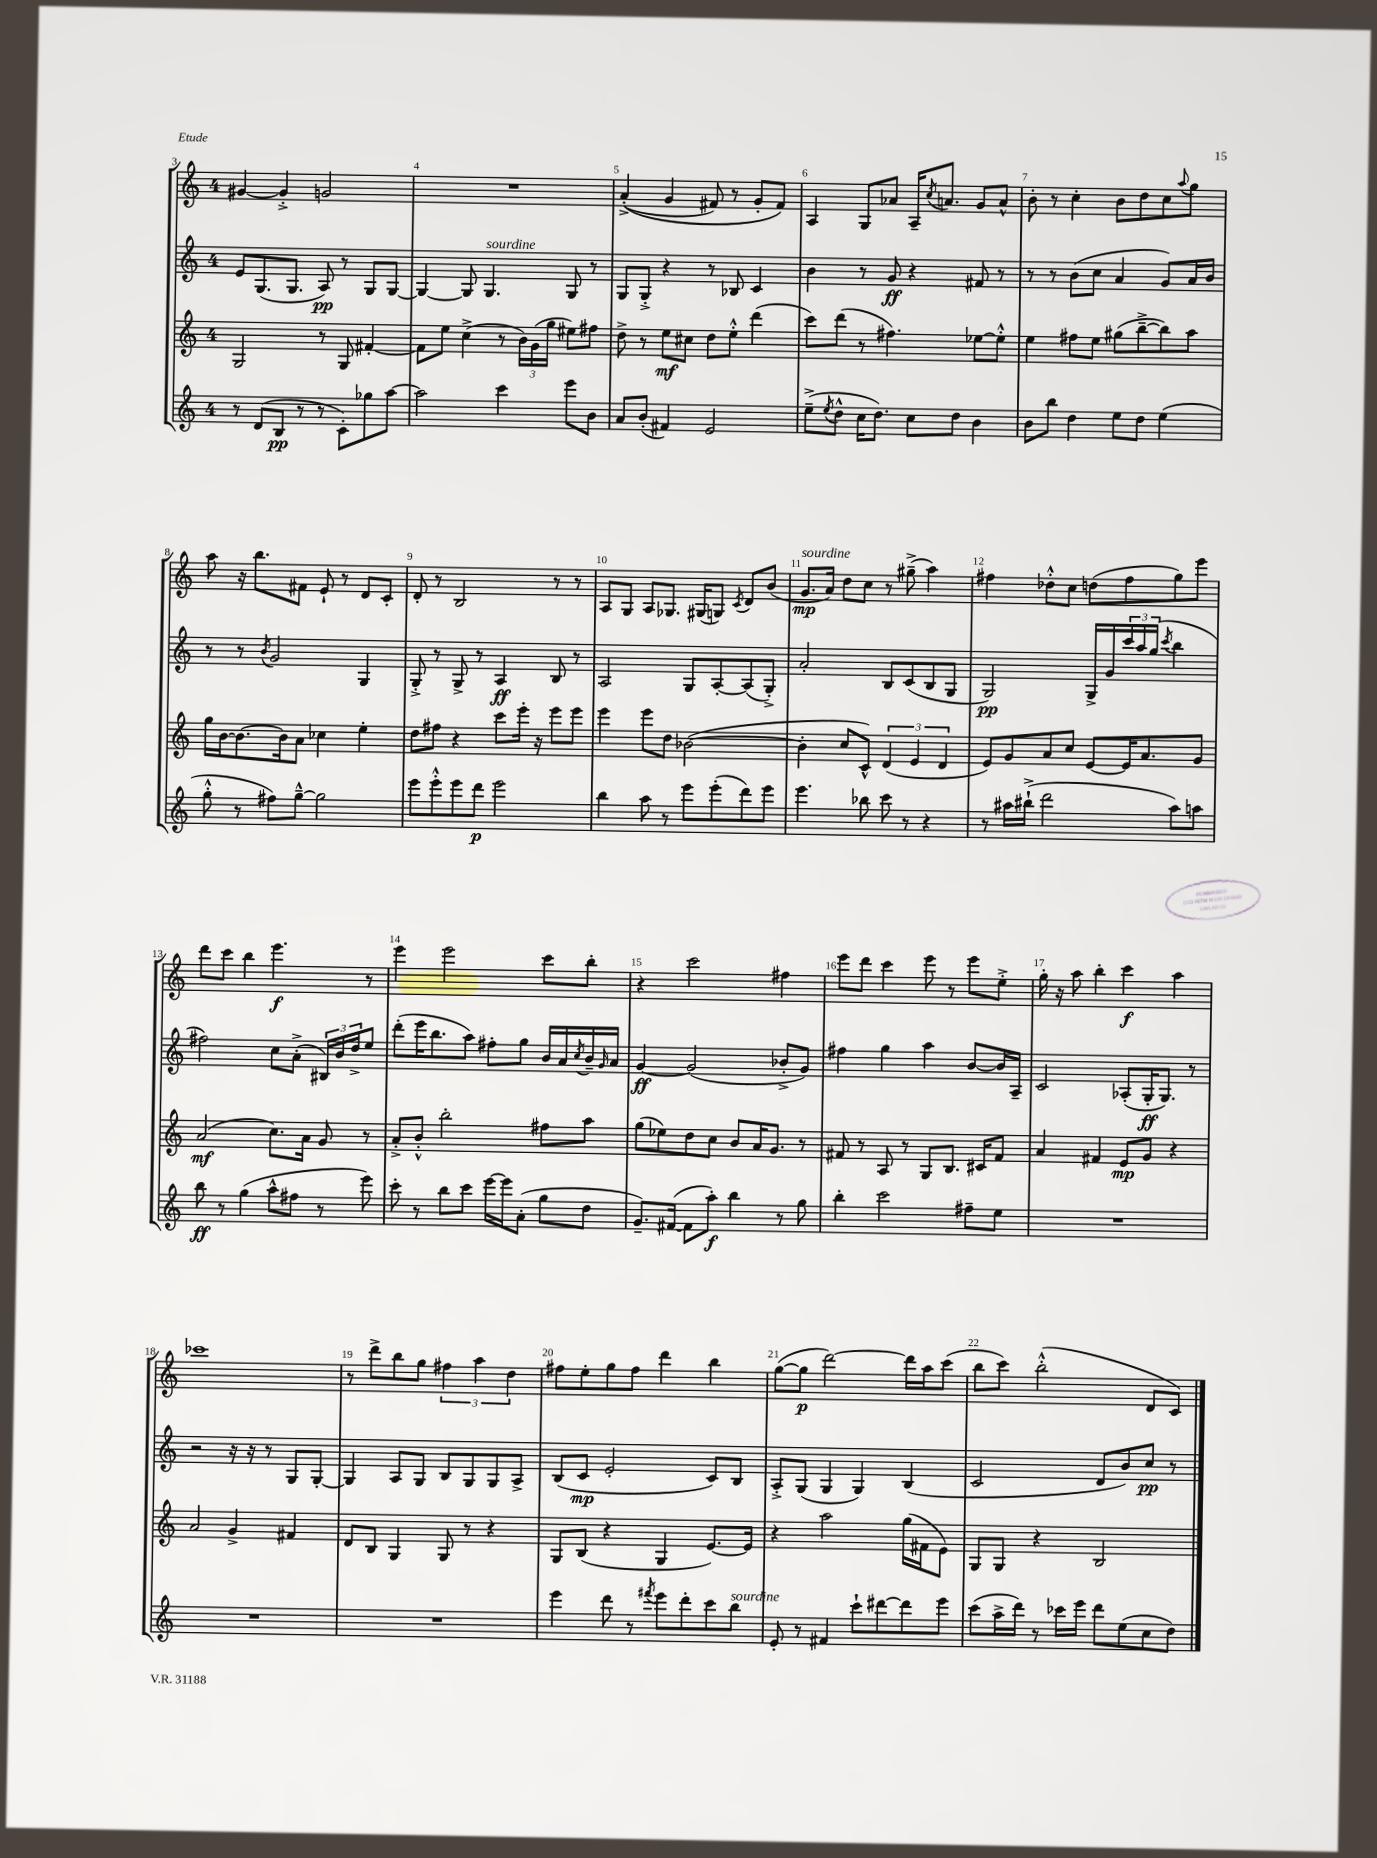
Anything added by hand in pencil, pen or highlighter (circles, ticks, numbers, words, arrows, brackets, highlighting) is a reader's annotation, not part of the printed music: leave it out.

**kern	**dynam	**kern	**dynam	**kern	**dynam	**kern	**dynam
*part4	*part4	*part3	*part3	*part2	*part2	*part1	*part1
*staff4	*staff4	*staff3	*staff3	*staff2	*staff2	*staff1	*staff1
*clefG2	*	*clefG2	*	*clefG2	*	*clefG2	*
*k[]	*	*k[]	*	*k[]	*	*k[]	*
*M4/4	*	*M4/4	*	*M4/4	*	*M4/4	*
=3	=3	=3	=3	=3	=3	=3	=3
8r	.	2G/	.	8e/L	.	[4g#X/	.
(8d/L	.	.	.	(8.G/	.	.	.
8B/J	pp	.	.	.	.	4g#'^/]	.
.	.	.	.	8.G/J	.	.	.
8r	.	.	.	.	.	.	.
8r	.	8r	.	8A/)	pp	2gn/	.
8c'\L)	.	8G/	.	8r	.	.	.
8gg-X\	.	[4f#X'/	.	8G/L	.	.	.
[8aa\J	.	.	.	[8G/J	.	.	.
=4	=4	=4	=4	=4	=4	=4	=4
2aa\]	.	8f#\L]	.	4G/_	.	1r	.
.	.	8ee\J	.	.	.	.	.
.	.	(4cc^\	.	8G/]	.	.	.
!	!	!	!	!LO:TX:a:i:t=sourdine	!	!	!
.	.	.	.	4.G/	.	.	.
4ccc\	.	8r	.	.	.	.	.
.	.	24b\LL)	.	.	.	.	.
.	.	(24g\	.	.	.	.	.
.	.	24gg\JJ	.	.	.	.	.
8eee\L	.	8ee#X\L)	.	8G/	.	.	.
8b\J	.	8ff#X\J	.	8r	.	.	.
=5	=5	=5	=5	=5	=5	=5	=5
8a/L	.	8dd^\	.	8G/L	.	((4a'^/	.
(8b'/J	.	8r	.	8G'^/J	.	.	.
4f#X/)	.	8ee\L	mf	4r	.	4g/	.
.	.	8cc#X\J	.	.	.	.	.
2e/	.	8dd\L	.	8r	.	8f#X/)	.
.	.	8ee'^^\J	.	8B-X/	.	8r	.
.	.	(4ddd\	.	4c/	.	8g'/L	.
.	.	.	.	.	.	8f#/J)	.
=6	=6	=6	=6	=6	=6	=6	=6
(8ee~^\L	.	8ccc\L)	.	4b\	.	4A/	.
8qee/	.	.	.	.	.	.	.
8dd^^\J	.	(8ddd\J	.	.	.	.	.
16cc\KL	.	8r	.	8r	.	8G/L	.
8.dd\J)	.	.	.	.	.	.	.
.	.	4.ff#X\)	.	8g/	ff	8a-X/J	.
8cc\L	.	.	.	4r	.	16A~/KL	.
.	.	.	.	.	.	8qcc/	.
.	.	.	.	.	.	8.an/J	.
8dd\J	.	.	.	.	.	.	.
4b\	.	[8ee-X\L	.	8f#X/	.	8g/L	.
.	.	8ee-'^^\J]	.	8r	.	8a^^/J	.
=7	=7	=7	=7	=7	=7	=7	=7
8b\L	.	4ee\	.	8r	.	8b'\	.
8bb\J	.	.	.	8r	.	8r	.
4dd\	.	8ff#X\L	.	(8b\L	.	4cc'\	.
.	.	8ee\J	.	8cc\J	.	.	.
8ee\L	.	(8gg#X\L	.	4a/	.	8b\L	.
8dd\J	.	[8bb~^\	.	.	.	8dd\	.
(4ee\	.	8bb\])	.	8g/L)	.	8cc\	.
.	.	.	.	.	.	8qqaa/	.
.	.	8aa\J	.	16a/L	.	8gg\J	.
.	.	.	.	16b/JJ	.	.	.
!!LO:LB:g=z
=8	=8	=8	=8	=8	=8	=8	=8
8gg'^^\	.	16gg\LL	.	8r	.	8aa\	.
.	.	[16b\J	.	.	.	.	.
8r	.	8.b\_	.	8r	.	16r	.
.	.	.	.	.	.	8.bb\L	.
.	.	.	.	8qb/	.	.	.
8ff#X\L)	.	.	.	2g/	.	.	.
.	.	16b\k]	.	.	.	.	.
[8gg~^^\J	.	8a\J	.	.	.	8f#X\J	.
2gg\]	.	4cc-X\	.	.	.	8e`/	.
.	.	.	.	.	.	8r	.
.	.	4ee'\	.	4G/	.	8d/L	.
.	.	.	.	.	.	8c'/J	.
=9	=9	=9	=9	=9	=9	=9	=9
8eee\L	.	8dd\L	.	8G'^/	.	8d'/	.
8eee'^^\	.	8ff#X\J	.	8r	.	8r	.
8eee\	.	4r	.	8G^/	.	2B/	.
8ddd\J	p	.	.	8r	.	.	.
2eee\	.	8ccc\L	.	4A/	ff	.	.
.	.	16eee'\Jk	.	.	.	.	.
.	.	16r	.	.	.	.	.
.	.	8eee\L	.	8B/	.	8r	.
.	.	8eee\J	.	8r	.	8r	.
=10	=10	=10	=10	=10	=10	=10	=10
4bb\	.	4eee\	.	2A/	.	8A/L	.
.	.	.	.	.	.	8G/J	.
8aa\	.	8eee\L	.	.	.	8A/L	.
8r	.	8dd\J	.	.	.	8.G-X/J	.
8eee\L	.	([2b-X\	.	8G/L	.	.	.
.	.	.	.	.	.	(16G#X/KL	.
(8eee'\	.	.	.	[8A'/	.	8Gn/J)	.
.	.	.	.	.	.	8qc/	.
8ddd\)	.	.	.	(8A/]	.	8d/L	.
8eee\J	.	.	.	8G'^/J)	.	(8b/J	.
=11	=11	=11	=11	=11	=11	=11	=11
!	!	!	!	!	!	!LO:TX:a:i:t=sourdine	!
4.eee\	.	4b-'\]	.	2a'/	.	8.g/L	mp
.	.	.	.	.	.	16a/Jk)	.
.	.	8cc/L	.	.	.	8dd\L	.
8bb-X\	.	8c^^/J)	.	.	.	8cc\J	.
8ccc\	.	(6d/	.	8B/L	.	8r	.
8r	.	.	.	(8c/	.	(8gg#X~^\	.
.	.	6e/	.	.	.	.	.
4r	.	.	.	8B/	.	4aa\)	.
.	.	6d/	.	.	.	.	.
.	.	.	.	8G/J	.	.	.
=12	=12	=12	=12	=12	=12	=12	=12
8r	.	8e/L)	.	2G/)	pp	4ff#X\	.
16aa#X\LL	.	8g/	.	.	.	.	.
(16bb#X`^\JJ	.	.	.	.	.	.	.
2ddd\	.	8a/	.	.	.	8dd-X'^^\L	.
.	.	8cc/J	.	.	.	8cc\J	.
.	.	[8e/L	.	16G^/LL	.	(8ddn\L	.
.	.	.	.	16g/	.	.	.
.	.	16e/K]	.	24ccc/	.	8ff#\	.
.	.	.	.	24aa/	.	.	.
.	.	8.a/	.	.	.	.	.
.	.	.	.	(24gg/JJ	.	.	.
.	.	.	.	8qccc/	.	.	.
8aa#\L)	.	.	.	4bb\	.	8gg\)	.
8aan\J	.	8g/J	.	.	.	8eee\J	.
!!LO:LB:g=z
=13	=13	=13	=13	=13	=13	=13	=13
8bb\	ff	(2a/	mf	2ff#X\)	.	8ddd\L	.
8r	.	.	.	.	.	8ccc\J	.
(4gg\	.	.	.	.	.	4bb\	.
8aa^^\L	.	8.cc\L)	.	8cc\L	.	4.eee\	f
8ff#X\J	.	.	.	(8a'^\J	.	.	.
.	.	16a\Jk	.	.	.	.	.
8r	.	8g/	.	24B#X/LL)	.	.	.
.	.	.	.	24b/	.	.	.
.	.	.	.	24dd^/J	.	.	.
8eee\)	.	8r	.	8ee/J	.	8r	.
=14	=14	=14	=14	=14	=14	=14	=14
8ccc'\	.	8a'^/L	.	(8ddd'\L	.	4eee\	.
8r	.	8b'^^/J	.	16eee\K	.	.	.
.	.	.	.	8.bb\	.	.	.
8bb\L	.	2bb'\	.	.	.	2eee\	.
8ccc\J	.	.	.	8aa\J)	.	.	.
[16eee\LL	.	.	.	8ff#X'\L	.	.	.
16eee\J]	.	.	.	.	.	.	.
(8a'\J	.	.	.	8gg\J	.	.	.
8gg\L	.	8ff#X\L	.	16b/LL	.	8ccc\L	.
.	.	.	.	16a/	.	.	.
.	.	.	.	8qcc/	.	.	.
8dd\J	.	8aa\J	.	16b~/	.	8bb'\J	.
.	.	.	.	16qqg/	.	.	.
.	.	.	.	16a/JJ	.	.	.
=15	=15	=15	=15	=15	=15	=15	=15
8.g~/L)	.	(8gg\L	.	[4g/	ff	4r	.
.	.	8ee-X\)	.	.	.	.	.
([16f#X/Jk	.	.	.	.	.	.	.
8f#\L]	.	8dd\	.	(2g/]	.	2ccc\	.
8aa'\J)	f	8cc\J	.	.	.	.	.
4bb\	.	8b/L	.	.	.	.	.
.	.	16a/K	.	.	.	.	.
.	.	8.g/J	.	.	.	.	.
8r	.	.	.	8b-X'^/L	.	4ff#X\	.
8gg\	.	8r	.	8g/J)	.	.	.
=16	=16	=16	=16	=16	=16	=16	=16
4bb'\	.	8f#X/	.	4ff#X\	.	8eee\L	.
.	.	8r	.	.	.	8ddd\J	.
2ccc\	.	8A/	.	4gg\	.	4ccc\	.
.	.	8r	.	.	.	.	.
.	.	8G/L	.	4aa\	.	8eee\	.
.	.	8.B/J	.	.	.	8r	.
8ff#X~\L	.	.	.	[8b/L	.	8eee\L	.
.	.	16c#X/KL	.	.	.	.	.
8ee\J	.	8f#/J	.	16b/L]	.	8ee'^\J	.
.	.	.	.	16A~/JJ	.	.	.
=17	=17	=17	=17	=17	=17	=17	=17
1r	.	4a/	.	2c/	.	16gg'\	.
.	.	.	.	.	.	16r	.
.	.	.	.	.	.	8aa\	.
.	.	4f#X/	.	.	.	4bb'\	.
.	.	8e/L	mp	(8A-X'/L	.	4ccc\	f
.	.	8g/J	.	16G'/K	ff	.	.
.	.	.	.	8.G/J)	.	.	.
.	.	4r	.	.	.	4aa\	.
.	.	.	.	8r	.	.	.
!!LO:LB:g=z
=18	=18	=18	=18	=18	=18	=18	=18
1r	.	2a/	.	2r	.	1ccc-X	.
.	.	4g^/	.	16r	.	.	.
.	.	.	.	16r	.	.	.
.	.	.	.	8r	.	.	.
.	.	4f#X/	.	8G/L	.	.	.
.	.	.	.	[8G'/J	.	.	.
=19	=19	=19	=19	=19	=19	=19	=19
1r	.	8d/L	.	4G/]	.	8r	.
.	.	8B/J	.	.	.	8ddd^\L	.
.	.	4G/	.	8A/L	.	8bb\	.
.	.	.	.	8G/J	.	8gg\J	.
.	.	8G/	.	8B/L	.	6ff#X\	.
.	.	8r	.	8G/	.	.	.
.	.	.	.	.	.	6aa\	.
.	.	4r	.	8G/	.	.	.
.	.	.	.	.	.	6dd\	.
.	.	.	.	8A^/J	.	.	.
=20	=20	=20	=20	=20	=20	=20	=20
4eee\	.	8G/L	.	(8B/L	.	8ff#X\L	.
.	.	(8B/J	.	8c/J	mp	8ee'\	.
8ddd\	.	4r	.	2e'/	.	8gg\	.
8r	.	.	.	.	.	8ff#\J	.
8qfff#X/	.	.	.	.	.	.	.
8eee\L	.	4G/	.	.	.	4ddd\	.
8ddd'\	.	.	.	.	.	.	.
8ccc\	.	[8.e/L)	.	8c/L)	.	4bb\	.
!LO:TX:a:i:t=sourdine	!	!	!	!	!	!	!
8bb\J	.	.	.	8B/J	.	.	.
.	.	16e/Jk]	.	.	.	.	.
=21	=21	=21	=21	=21	=21	=21	=21
8e'/	.	4r	.	8A'^/L	.	([8gg\L	.
8r	.	.	.	(8G/J	.	8gg\J]	p
4f#X/	.	2aa\	.	4G/	.	[2ddd\)	.
8ccc`\L	.	.	.	4G/)	.	.	.
[8ddd#X\	.	.	.	.	.	.	.
8ddd#\]	.	(16gg\LL	.	(4B/	.	16ddd\LL]	.
.	.	16f#X\J	.	.	.	16aa\J	.
8eee\J	.	8e\J)	.	.	.	(8ccc\J	.
=22	=22	=22	=22	=22	=22	=22	=22
(8ccc\L	.	8G/L	.	2c/	.	8bb\L	.
16aa^\L	.	8G/J	.	.	.	8ccc\J)	.
16ddd\JJ)	.	.	.	.	.	.	.
8r	.	4r	.	.	.	(2bb'^^\	.
16ccc-X\LL	.	.	.	.	.	.	.
16eee\JJ	.	.	.	.	.	.	.
8ddd\L	.	2B/	.	8d/L	.	.	.
(8ee\	.	.	.	8b/)	.	.	.
8cc\	.	.	.	8cc/J	pp	8d/L	.
8dd\J)	.	.	.	8r	.	8c/J)	.
==	==	==	==	==	==	==	==
*-	*-	*-	*-	*-	*-	*-	*-
